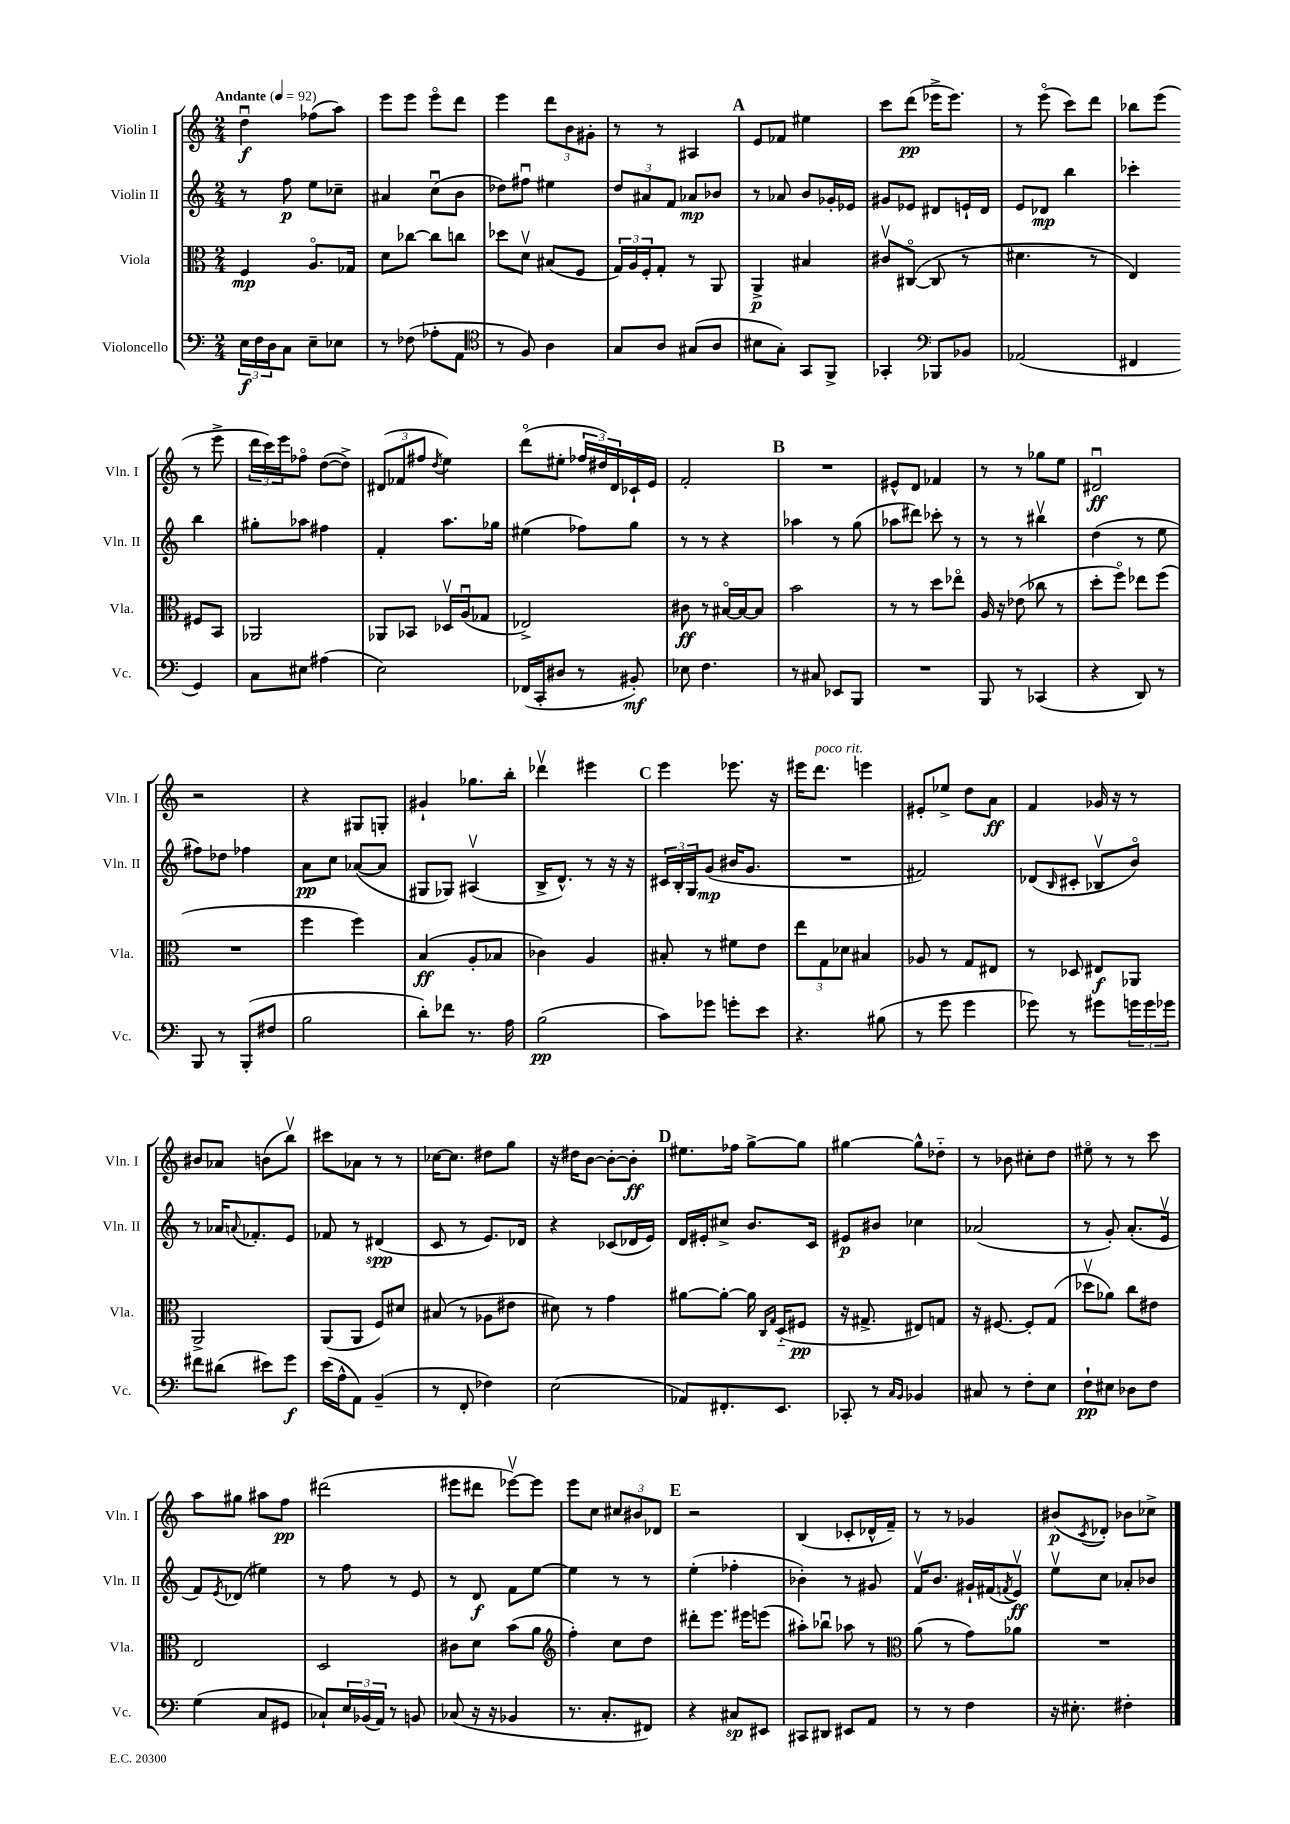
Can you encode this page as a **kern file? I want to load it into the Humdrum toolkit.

**kern	**kern	**kern	**kern
*staff4	*staff3	*staff2	*staff1
*clefF4	*clefC3	*clefG2	*clefG2
*k[]	*k[]	*k[]	*k[]
*M2/4	*M2/4	*M2/4	*M2/4
*MM92	*MM92	*MM92	*MM92
24E	4F	8r	4ddu
24F	.	.	.
24D	.	.	.
8C	.	8ff	.
8E~	8.Ao	8ee	(8ff-
8E-	.	8cc-~	8aa)
.	16G-	.	.
=	=	=	=
8r	8d	4a#	8eee
(8F-	[8cc-	.	8eee
8A-'	8cc-]	(8ccu	8eeeo
8AA	8cc	8b	8ddd
=	=	=	=
*clefC4	*	*	*
8r	8dd-	8dd-)	4eee
8F)	8dv	8ff#u	.
4A	(8B#	4ee#	12ddd
.	.	.	12b
.	8F	.	.
.	.	.	12g#'
=	=	=	=
8G	24G)	12dd	8r
.	24A	.	.
.	24F'	12a#	.
8A	8G'	.	8r
.	.	12f	.
(8G#	8r	8a-	4A#
8A	8AA	8b-	.
=	=	=	=
8B#	4AA^	8r	8e
8G')	.	8a-	8f-
8GG	4B#	8b	4ee#
8FF^	.	16g-'	.
.	.	16e-	.
=	=	=	=
4GG-'	8c#v	8g#	8ccc
.	([8C#o	8e-	(8ddd
*clefF4	*	*	*
8BBB-	8C#]	8d#	16eee-^
.	.	.	8.eee-)
8BB-	8r	16e`	.
.	.	16d#	.
=	=	=	=
(2AA-	4.d#	8e	8r
.	.	8d-	(8eeeo
.	.	4bb	8ccc)
.	8r	.	8ddd
=	=	=	=
4FF#	4E)	4ccc-'	8bb-
.	.	.	(8eee
4GG)	8F#	4bb	8r
.	8BB	.	8eee^
=	=	=	=
8C	2AA-	8gg#'	24ddd
.	.	.	24ccc)
.	.	.	24eee
8E#	.	8aa-	8ff-o
(4A#	.	4ff#	([8dd
.	.	.	8dd^])
=	=	=	=
2E)	8AA-	4f'	(12d#
.	.	.	12f-
.	8BB-	.	.
.	.	.	12ff#
.	.	.	8qdd
.	16D-v	8.aa	4ee)
.	(16Au	.	.
.	8G-	.	.
.	.	16gg-	.
=	=	=	=
(16FF-	2E-^)	(4ee#	(8dddo
16CC'	.	.	.
8D#	.	.	8ee#'
8r	.	8ff-)	24ff-
.	.	.	24dd#)
.	.	.	24d
8BB#')	.	8gg	16c-`
.	.	.	16e
=	=	=	=
8E-	8c#	8r	2f'
4.F	8r	8r	.
.	[16B#o	4r	.
.	16B#_	.	.
.	8B#]	.	.
=	=	=	=
8r	2b	4aa-	2r
8C#	.	.	.
8EE-	.	8r	.
8BBB	.	(8gg	.
=	=	=	=
2r	8r	8aa-	8e#^^
.	8r	8ddd#)	8d
.	8dd	8ccc-'	4f-
.	8ee-o	8r	.
=	=	=	=
8BBB	16A	8r	8r
.	16r	.	.
8r	(8e-	8r	8r
(4CC-	8cc-	4bb#v	8gg-
.	8r	.	8ee
=	=	=	=
4r	8dd'	(4dd	2d#u
.	8ffo)	.	.
8DD)	8ee-	8r	.
8r	(8ff	8ee	.
=	=	=	=
8BBB	2r	8ff#)	2r
8r	.	8dd-	.
(8BBB'	.	4ff-	.
8F#	.	.	.
=	=	=	=
2B	4ff	8a	4r
.	.	8cc	.
.	4ff)	([8a-	8G#
.	.	8a-]	8G'
=	=	=	=
8d')	(4B	8G#	4g#`
8f-	.	8G-)	.
8.r	8A'	(4A#v	8.gg-
.	8B-	.	.
16A	.	.	16bb'
=	=	=	=
(2B	4c-)	16B^	4ddd-v
.	.	8.d^^)	.
.	4A	8r	4eee#
.	.	16r	.
.	.	16r	.
=	=	=	=
8c)	8B#'	24c#	4eee
.	.	24B'	.
.	.	24G	.
8g-	8r	(8g	.
8g'	8f#	16b#	8.eee-
.	.	8.g	.
8e	8e	.	.
.	.	.	16r
=	=	=	=
4.r	12ee	2r	16eee#
.	.	.	8.ddd
.	12G	.	.
.	12d-	.	.
.	4B#	.	4eee
(8B#	.	.	.
=	=	=	=
8r	8A-	2f#)	8e#'
8g	8r	.	8ee-^
4g	8G	.	8dd
.	8E#	.	8a
=	=	=	=
8g-)	8r	(8d-	4f
.	.	16qqB	.
8r	8D-	8c#'	.
8g#	8E#	8B-v	16g-
.	.	.	16r
24g	8AA-	8bo)	8r
24g	.	.	.
24g-	.	.	.
=	=	=	=
8f#	2AA^	8r	8b#
(8d#	.	16a-	8a-
.	.	8qqa	.
.	.	8.f-'	.
8e#)	.	.	(8b
8g	.	8e	8bbv)
=	=	=	=
(16e	(8AA	8f-	8ccc#
16A^^	.	.	.
8AA)	8AA	8r	8a-
(4BB~	8F)	(4d#	8r
.	8d#	.	8r
=	=	=	=
8r	(8B#	8c	[16cc-
.	.	.	8.cc-]
8FF'	8r	8r	.
4F-)	8A-	8.e)	8dd#
.	8e#	.	8gg
.	.	16d-	.
=	=	=	=
(2E	8d#)	4r	16r
.	.	.	16dd#
.	8r	.	[8b
.	4g	(8c-	8b'_
.	.	16d-	8b']
.	.	16e)	.
=	=	=	=
8AA-)	[8a#	16d	8.ee#
.	.	16e#'	.
8.FF#'	8a#'_	8cc#^	.
.	.	.	16ff-
.	16a#]	8.b	[8gg^
.	16qqC	.	.
.	16qqG	.	.
8.EE	(16D'~	.	.
.	8F#	.	8gg]
.	.	16c	.
=	=	=	=
8CC-'	16r	8e#	[4gg#
.	8.G#^	.	.
8r	.	8b#	.
16qqC	.	.	.
16qqBB	.	.	.
4BB-	8E#)	4cc-	8gg#^^]
.	8G	.	8dd-'~
=	=	=	=
8C#	16r	(2a-	8r
.	[8.F#	.	.
8r	.	.	8b-
8F'	8F#']	.	8cc#'
8E	(8G	.	8dd
=	=	=	=
8F`	8dd-v	8r	8ee#o
8E#	8a-)	8g')	8r
8D-	8cc	(8.a'	8r
8F	8e#	.	8ccc
.	.	16ev	.
=	=	=	=
(4G	2E	8f)	8aa
.	.	8qe	.
.	.	(8d-	8gg#
8C	.	4ee#)	8aa#
8GG#	.	.	8ff
=	=	=	=
8C-`)	2D	8r	(2ddd#
24E	.	8ff	.
(24BB-	.	.	.
24AA)	.	.	.
8r	.	8r	.
8BB	.	8e	.
=	=	=	=
(8C-	8c#	8r	8eee#
16r	8d	8d	8ddd#
16r	.	.	.
4BB-	(8b	8f	[8eee-v)
.	8a	[8ee	8eee-]
=	=	=	=
*	*clefG2	*	*
8.r	4ff')	4ee]	8eee
.	.	.	8cc
8.C'	.	.	.
.	8cc	8r	12cc#
.	.	.	12b#
8FF#)	8dd	8r	.
.	.	.	12d-
=	=	=	=
4r	8ddd#'	(4ee'	2r
.	8.eee	.	.
8C#	.	4ff-'	.
.	16eee#	.	.
8EE#	(8eee	.	.
=	=	=	=
8CC#	8aa#')	4b-')	(4B
8DD#	8bb-u	.	.
8EE#	8aa-	8r	8c-'
8AA	8r	8g#	16d-^^
.	.	.	16f~)
=	=	=	=
*	*clefC3	*	*
8r	(8a	16fv	8r
.	.	8.b	.
8r	8r	.	8r
4F	8g)	16g#`	4g-
.	.	(16f#	.
.	.	8qf	.
.	8a-	8ev)	.
=	=	=	=
16r	2r	8eev	(8b#
8.E#'	.	.	.
.	.	.	8qc
.	.	8cc	8d-')
4F#'	.	8a-'	8b-
.	.	8b-	8cc-^
==	==	==	==
*-	*-	*-	*-
